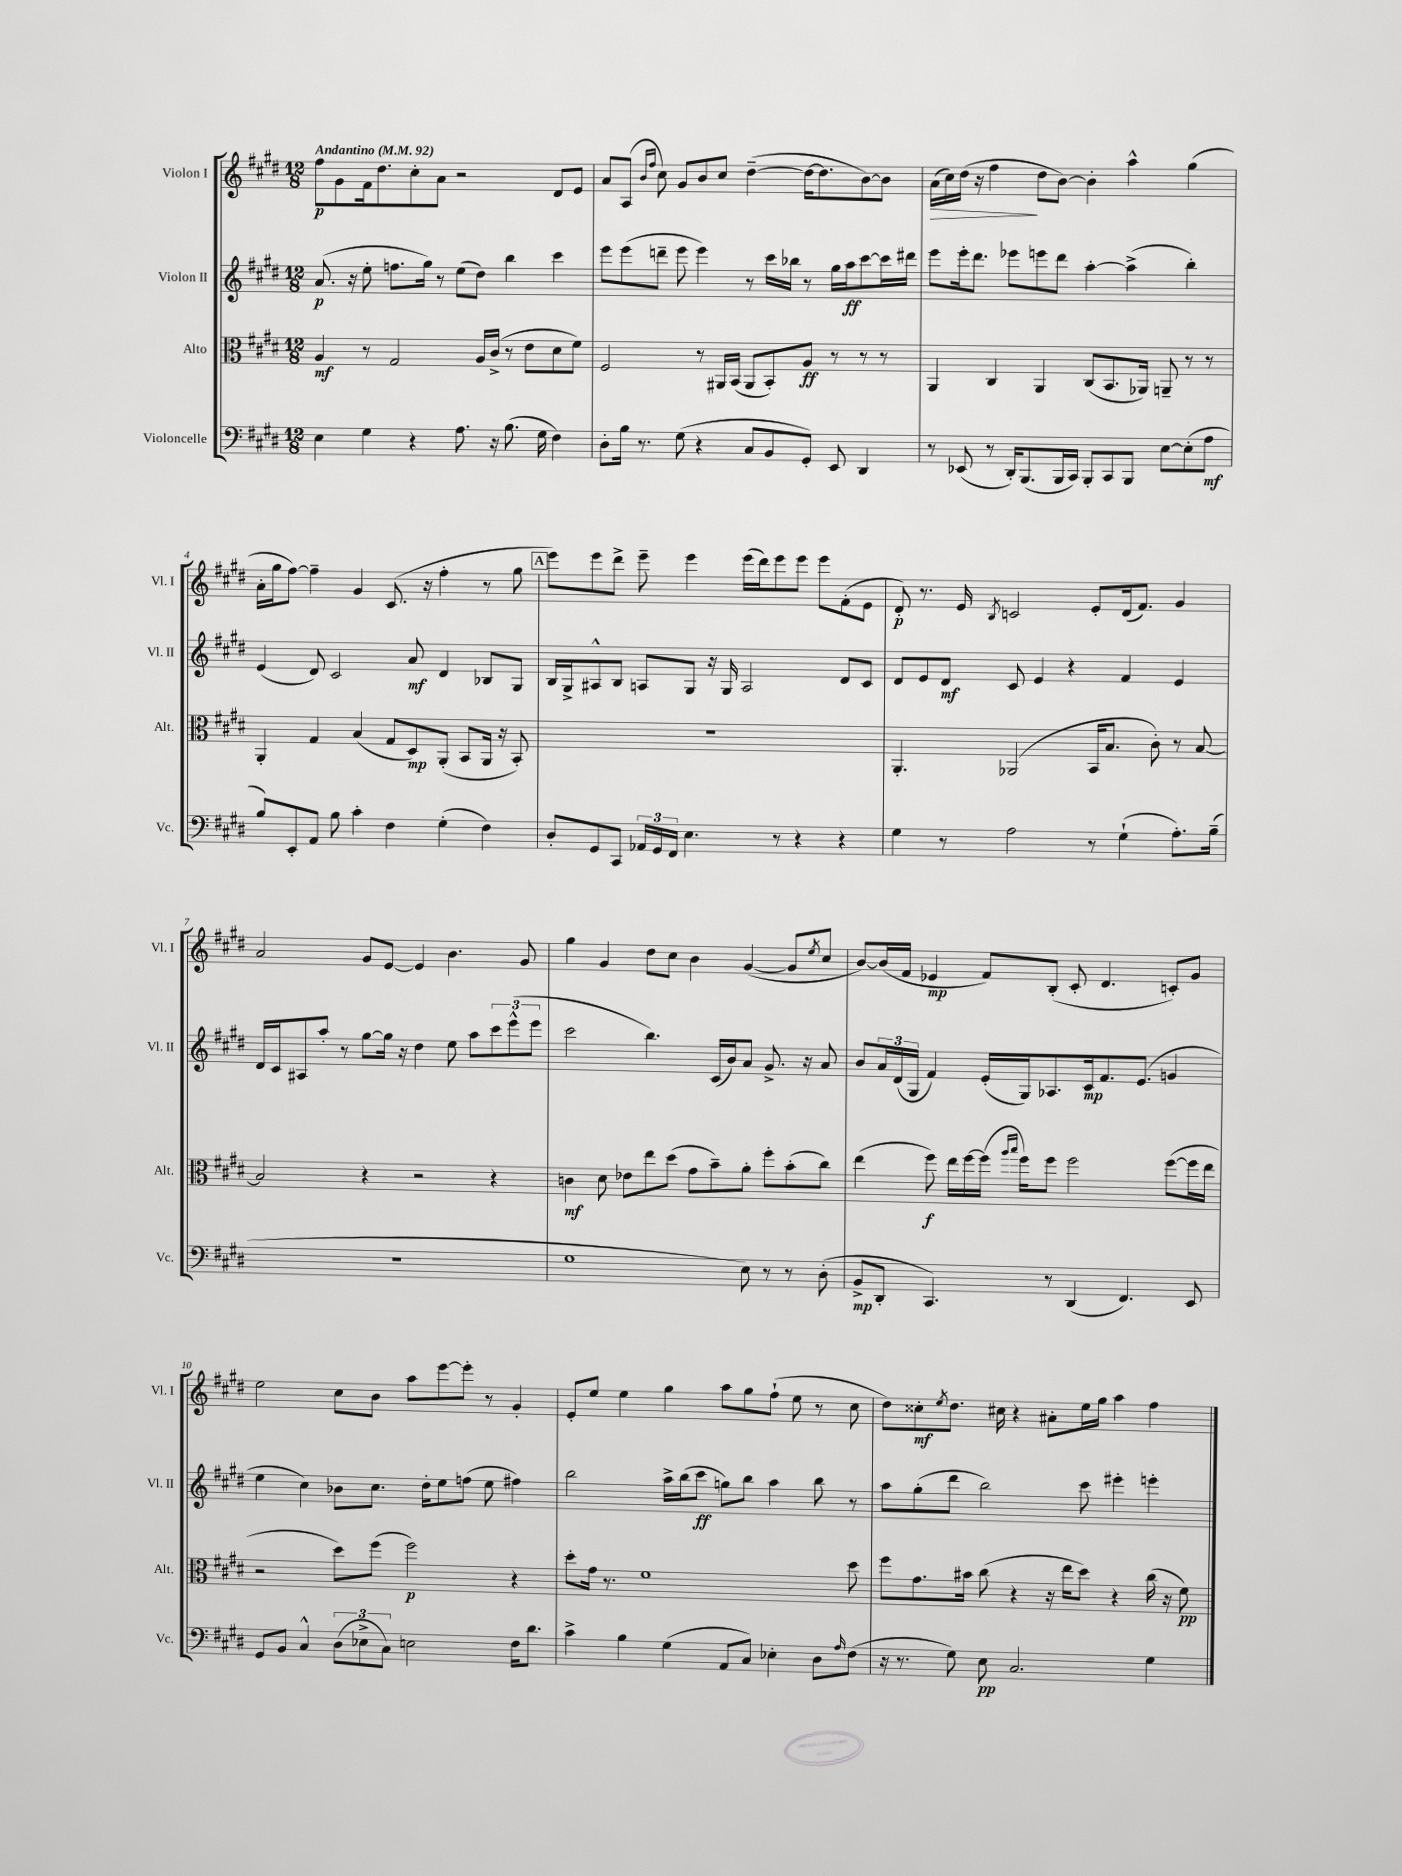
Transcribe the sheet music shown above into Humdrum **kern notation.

**kern	**kern	**kern	**kern
*staff4	*staff3	*staff2	*staff1
*clefF4	*clefC3	*clefG2	*clefG2
*k[f#c#g#d#]	*k[f#c#g#d#]	*k[f#c#g#d#]	*k[f#c#g#d#]
*M12/8	*M12/8	*M12/8	*M12/8
*MM92	*MM92	*MM92	*MM92
4E	4A	(8.a	8ff#
.	.	.	8g#
.	.	16r	.
4G#	8r	8ee'	16f#
.	.	.	8.dd#
.	2G#	8.ff	.
4r	.	.	8cc#'
.	.	16gg#)	.
.	.	8r	8a
8.A	.	(8ee	2r
.	16A	8dd#)	.
16r	(16c#^	.	.
(8.B	8r	4bb	.
.	8e	.	.
16G#	.	.	.
4F#)	8d#	4ccc#	8d#
.	8f#)	.	8e
=	=	=	=
8D#'	2F#	8eee	8a
16B	.	(8eee	(8A
8.r	.	.	.
.	.	.	16qqb
.	.	.	16qqff#
.	.	8ddd~	8cc#)
(8G#	.	8eee	8g#
4r	8r	4eee)	8b
.	16AA#	.	8cc#
.	(16BB	.	.
8C#	8AA#	8r	([4dd#~
8BB	8BB')	16ccc#	.
.	.	16bb-	.
8GG#')	8A	8r	16dd#_
.	.	.	8.dd#]
8EE	8r	16gg#	.
.	.	16aa	.
4DD#	8r	[8ccc#	[8b)
.	8r	16ccc#]	8b]
.	.	16ddd#	.
=	=	=	=
8r	4AA	8eee	(16a
.	.	.	16cc#)
(8EE-	.	16eee'	(16dd#
.	.	8.ddd#	16r
8r	4C#	.	4ff#
16DD#')	.	8eee-	.
(8.BBB	.	.	.
.	4AA	8eee	8dd#
16BBB	.	8ddd#	[8b)
16CC#)	.	.	.
8BBB'	(8C#	[4aa'	4b']
8CC#	8.BB	.	.
8BBB	.	(4aa^]	4aa^^
.	16AA-)	.	.
[8E	8AA~	.	.
(8E']	8r	4bb')	(4gg#
8A	8r	.	.
=	=	=	=
8B)	4AA'	(4e	16a'
.	.	.	16gg#
8EE'	.	.	[8ff#)
8AA	4G#	8d#)	4ff#~]
8B	.	2c#	.
4c#'	(4B	.	4g#
4F#	8G#	.	(8.c#
.	8D#)	8a	.
.	.	.	16r
(4G#'	(8AA'	4d#	4ff#'
.	8BB	.	.
4F#)	16AA	8B-	8r
.	16r	.	.
.	8BB')	8G#	8gg#
=	=	=	=
8D#'	1.r	16B	8eee)
.	.	16G#^	.
8GG#	.	8A#^^	8eee
8CC#	.	8B	8ddd#^
24AA-	.	8A	8eee~
24GG#	.	.	.
24FF#	.	.	.
4.E	.	8G#	4eee
.	.	16r	.
.	.	16G#	.
.	.	2A	(16eee
.	.	.	16ddd#)
8r	.	.	8eee
4r	.	.	8eee
.	.	.	8eee
4r	.	8d#	(8f#'
.	.	8c#	8e
=	=	=	=
4G#	4.AA'	8d#	8d#')
.	.	8e	8.r
8r	.	8d#	.
.	.	.	16e
.	.	.	8qB
2A	(2AA-	8c#	2c
.	.	4e	.
.	.	4r	.
8r	16BB	.	8e'
.	8.B	.	.
(4G#`	.	4f#	(16d#
.	.	.	8.f#)
.	8c#')	.	.
8.A')	8r	4e	4g#
.	[8B	.	.
(16B~	.	.	.
=	=	=	=
1.r	2B]	16d#	2a
.	.	16c#	.
.	.	8A#	.
.	.	8aa'	.
.	.	8r	.
.	4r	[8gg#	8g#
.	.	16gg#]	[8e
.	.	16r	.
.	2r	4dd#	4e]
.	.	8ee	4.b
.	.	8aa	.
.	4r	12ccc#	.
.	.	(12eee^^	.
.	.	.	8g#
.	.	12eee	.
=	=	=	=
1G#	4c	2ccc#	4gg#
.	8d#	.	4g#
.	8e-	.	.
.	8ee	4.bb)	8dd#
.	(8dd#	.	8cc#
.	8g#	.	4b
.	8b~)	(16c#	.
.	.	16b)	.
8E)	8a'	8a	([4g#
8r	8ff#'	8.g#^	.
8r	(8b'	.	8g#]
.	.	16r	.
.	.	.	8qee
(8D#'	8cc#)	8a	8cc#
=	=	=	=
8BB^	(4ee	8b	[8b)
8DD#'	.	24a	(16b]
.	.	(24d#	.
.	.	.	16f#
.	.	24G#	.
4.CC#)	8ff#)	4f#)	4e-
.	16ee	.	.
.	[16ff#	.	.
.	(16ff#]	(16e'	8f#)
.	16qqaa	.	.
.	16qqbb	.	.
.	16ff#)	16G#)	.
8r	8ff#	8.A-	(8B'
(4DD#	2ff#	.	8c#'
.	.	16c#	.
.	.	8.f#	4.d#
4.FF#)	.	.	.
.	.	(8.e	.
.	([8ff#	4g	8c')
8EE	16ff#]	.	8g#
.	16ee	.	.
=	=	=	=
8GG#	2r	4ee	2ee
8BB	.	.	.
4C#^^	.	4cc#)	.
(12D#	8dd#)	8b-	8cc#
12E-^	.	.	.
.	(8ff#	8.cc#	8b
12C#)	.	.	.
2E	2ff#)	.	8aa
.	.	16dd#'	.
.	.	8ee	[8eee
.	.	(8ff	8eee']
.	.	8ee	8r
16F#	4r	4ff#)	4g#'
8.d#	.	.	.
=	=	=	=
4c#^	8dd#'	2bb	8e'
.	16g#	.	8ee
.	8.r	.	.
4B	.	.	4ee
.	1f#	.	.
(4G#	.	16aa^	4gg#
.	.	(16bb	.
.	.	8ccc#	.
8AA	.	8gg)	8aa
8C#)	.	8bb	8gg#
4E-'	.	4aa	(8ff#`
.	.	.	8ee
8D#	.	8bb	8r
16qqA	.	.	.
(8F#	8dd#	8r	8cc#
=	=	=	=
16r	8ff#	8aa	8dd#)
8.r	.	.	.
.	8.g#	(8gg#'	8cc##'
.	.	.	8qee
8G#)	.	8ddd#	8.dd#
.	16b#	.	.
8E	(8cc#	2bb)	.
.	.	.	16cc#
2.C#	4r	.	4r
.	16r	.	8a#'
.	16ee	.	.
.	8dd#)	8ccc#	16ee
.	.	.	16gg#
.	4r	4eee#'	4aa
4G#	(16cc#	4eee'	4ff#
.	16r	.	.
.	8f#)	.	.
==	==	==	==
*-	*-	*-	*-
